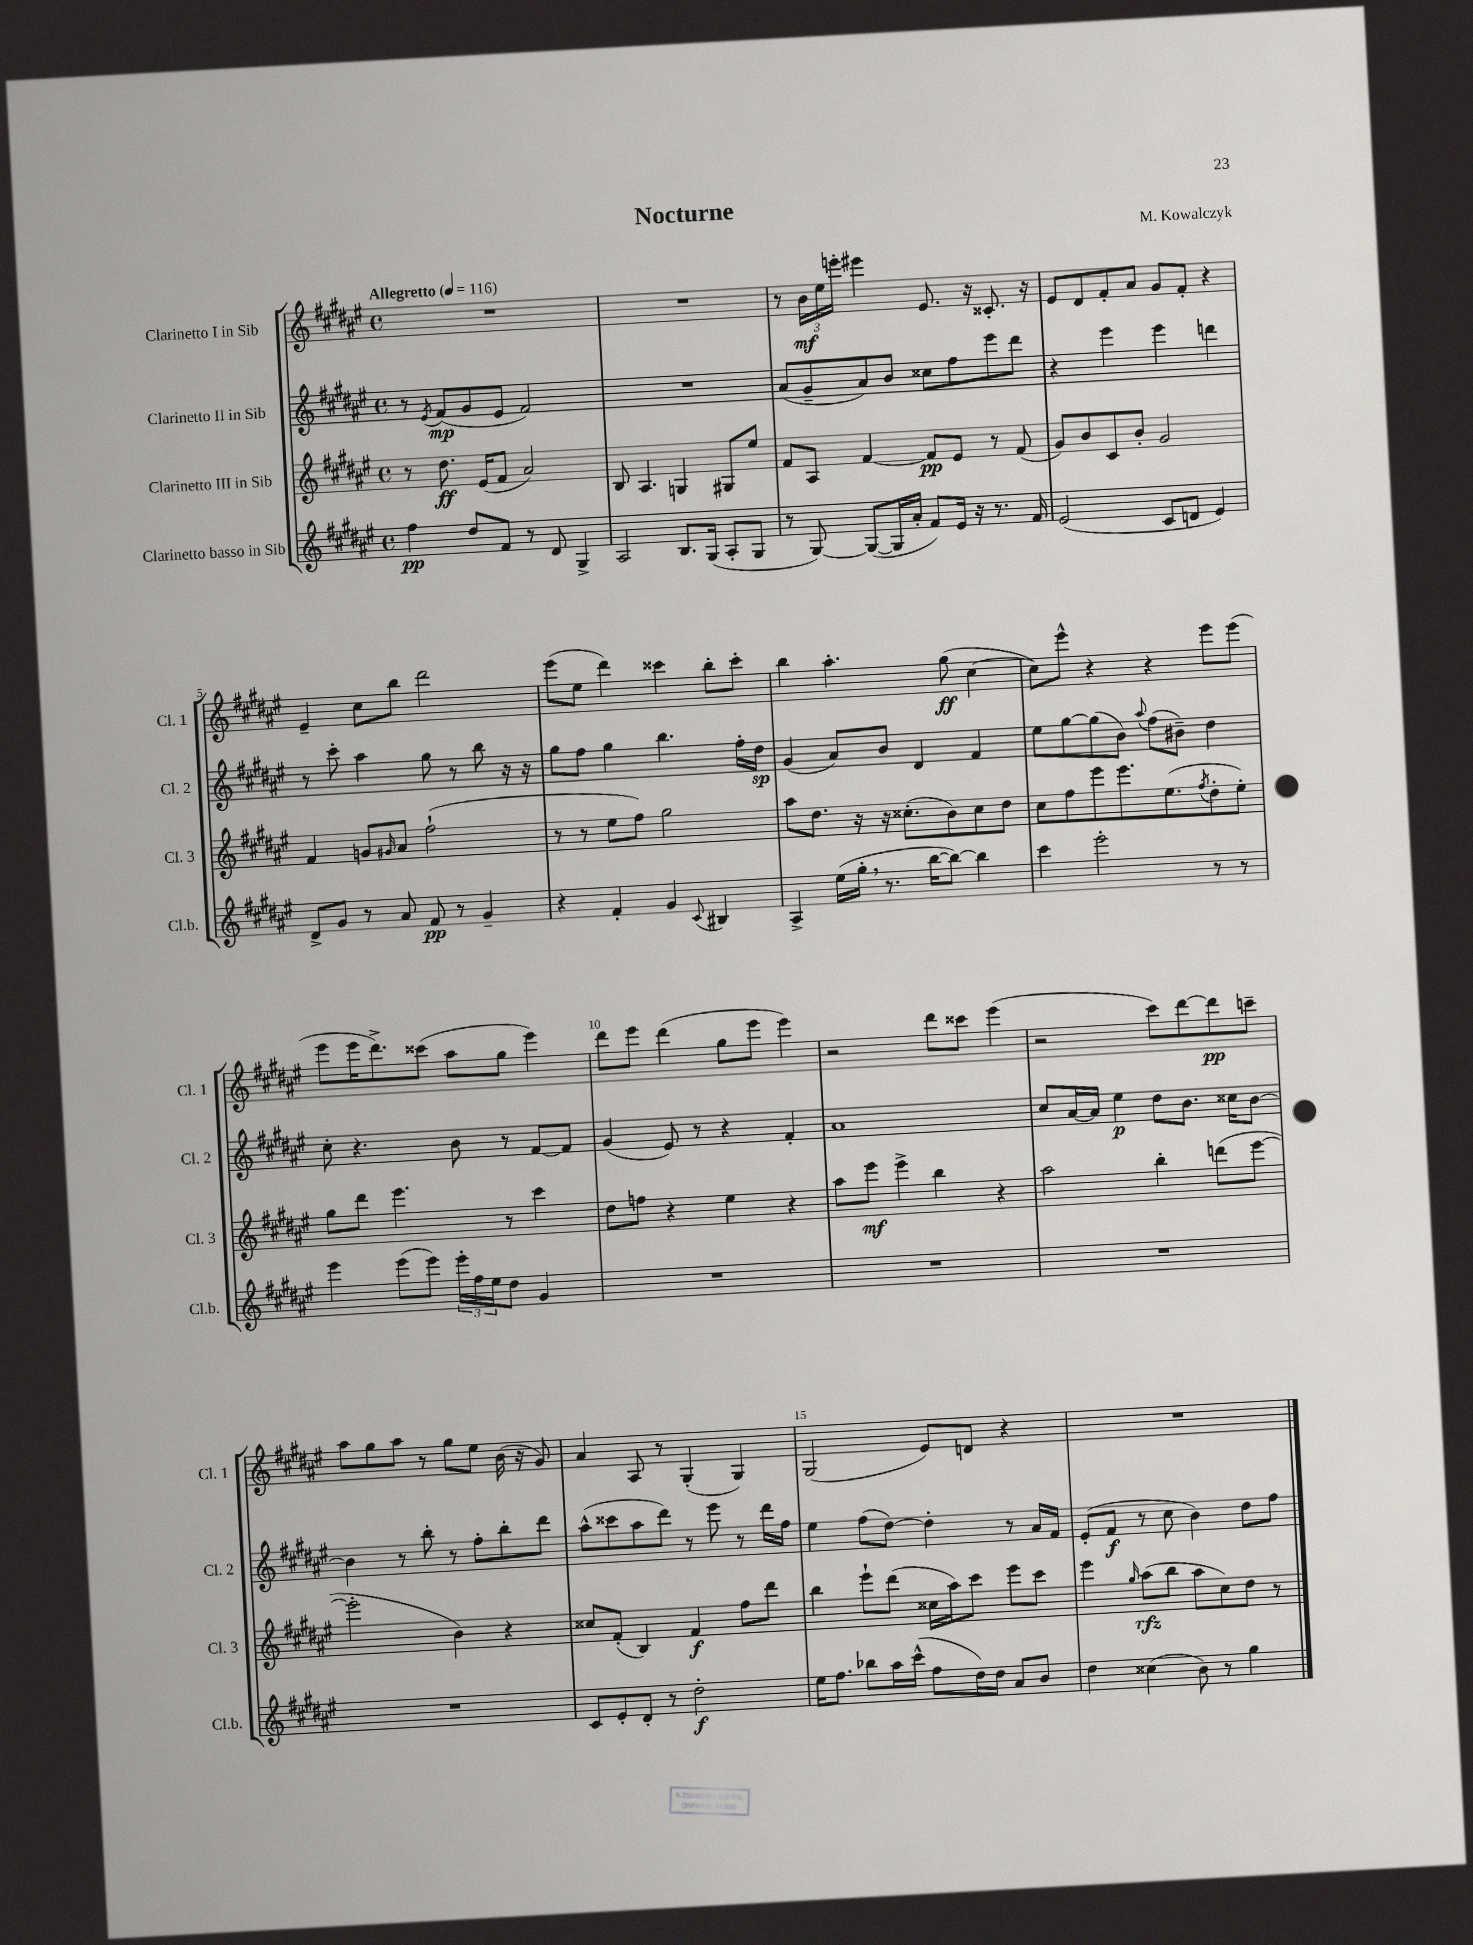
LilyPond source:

\header { title = "Nocturne" composer = "M. Kowalczyk" }
<<
\new StaffGroup <<
\new Staff = "s0" \with { instrumentName = "Clarinetto I in Sib" shortInstrumentName = "Cl. 1" } {
    \clef treble \key fis \major \defaultTimeSignature \time 4/4 \tempo "Allegretto" 4 = 116
    R1 |
    R1 |
    r8 \tuplet 3/2 { b'16\mf eis''16 e'''16-. } eis'''4 eis'8. r16 cisis'8.-. r16 |
    eis'8 dis'8 fis'8-. ais'8 gis'8 fis'8-. r4 |
    eis'4-- cis''8 b''8 dis'''2 |
    eis'''8( eis''8 dis'''4) cisis'''4 b''8-. cisis'''8-. |
    b''4 ais''4.-. gis''8\ff( cis''4~ |
    cis''8) eis'''8-^ r4 r4 eis'''8 eis'''8( |
    eis'''8 eis'''16 dis'''8.->) cisis'''8( ais''8 gis''8 eis'''4) |
    dis'''8 eis'''8 dis'''4( gis''8 eis'''8 eis'''4) |
    r2 dis'''8 cisis'''8 eis'''4( |
    r2 cis'''8) dis'''8~ dis'''8\pp c'''8-- |
    ais''8 gis''8 ais''8 r8 gis''8 eis''8 b'16( r16 gis'8) |
    ais'4 ais8 r8 gis4-.( gis4) |
    gis2( eis'8) d'8 r4 |
    R1 \bar "|." |
}
\new Staff = "s1" \with { instrumentName = "Clarinetto II in Sib" shortInstrumentName = "Cl. 2" } {
    \clef treble \key fis \major \defaultTimeSignature \time 4/4
    r8 \acciaccatura { eis'8 } fis'8\mp( gis'8 eis'8 fis'2) |
    R1 |
    ais'8( gis'8-- ais'8) b'8 cisis''8 fis''8 eis'''8 dis'''8 |
    r4 eis'''4 eis'''4 d'''4 |
    r8 cis'''8-. ais''4 gis''8 r8 b''8 r16 r16 |
    gis''8 fis''8 gis''4 b''4. fis''16-. dis''16\sp |
    gis'4( ais'8) b'8 dis'4 fis'4 |
    eis''8 gis''8~ gis''8( b'8) \appoggiatura { ais''8 } fis''8( bis'8--) dis''4 |
    cis''8-. r4. b'8 r8 fis'8~ fis'8 |
    gis'4( eis'8) r8 r4 fis'4-. |
    ais'1 |
    cis''8 ais'16~ ais'16 eis''4\p dis''8 b'8. cisis''16 b'8~ |
    b'4 r8 b''8-. r8 fis''8-. b''8-. dis'''8 |
    ais''8-^( cisis'''8 ais''8 dis'''8) r8 eis'''8 r8 dis'''16 fis''16 |
    eis''4 fis''8( dis''8~) dis''4-. r8 ais'16 fis'16 |
    eis'8-.( fis'8\f r8 cis''8 b'4) dis''8 fis''8 \bar "|." |
}
\new Staff = "s2" \with { instrumentName = "Clarinetto III in Sib" shortInstrumentName = "Cl. 3" } {
    \clef treble \key fis \major \defaultTimeSignature \time 4/4
    r8 dis''8.\ff eis'16( fis'8 ais'2) |
    b8 ais4. g4 gis8 eis''8 |
    fis'8 ais8 fis'4~ fis'8\pp eis'8 r8 fis'8( |
    gis'8) b'8 cis'8 b'8-. gis'2 |
    fis'4 g'8 \grace { gis'16 } ais'8 fis''2-!( |
    r8 r8 eis''8 fis''8) gis''2 |
    ais''8 dis''8. r16 r16 cisis''8.-.( b'8) cisis''8 dis''8 |
    cis''8 fis''8 eis'''8 eis'''8. eis''8.( \acciaccatura { fis''8 } dis''8-. eis''8-.) |
    gis''8 dis'''8 eis'''4. r8 cis'''4 |
    dis''8 f''8 r4 eis''4 r4 |
    ais''8 eis'''8\mf eis'''4-> b''4 r4 |
    ais''2 b''4-. d'''8( eis'''8~ |
    eis'''2-. b'4) r4 |
    cisis''8 fis'8-.( b4) fis'4\f fis''8 dis'''8 |
    b''4 eis'''8-! dis'''8( cisis''16 ais''16) cis'''8 eis'''8 cis'''8 |
    eis'''4 \grace { gis''16 } ais''8\rfz( b''8 ais''8 cis''8) dis''8 r8 \bar "|." |
}
\new Staff = "s3" \with { instrumentName = "Clarinetto basso in Sib" shortInstrumentName = "Cl.b." } {
    \clef treble \key fis \major \defaultTimeSignature \time 4/4
    fis''4\pp dis''8 fis'8 r8 dis'8 gis4-> |
    ais2 b8. gis16( ais8-. gis8 |
    r8 gis8~) gis8~( gis16 ais'16-. fis'8) eis'16 r16 r8. fis'16 |
    eis'2( cis'8 d'8 eis'4) |
    dis'8-> gis'8 r8 ais'8 fis'8\pp r8 gis'4-- |
    r4 fis'4-. gis'4 \appoggiatura { cis'8 } bis4 |
    ais4-> eis''16( gis''16-. \breathe r8. b''16~ b''8~) b''4 |
    cis'''4 eis'''2-. r8 r8 |
    eis'''4 eis'''8( eis'''8) \tuplet 3/2 { eis'''16-. fis''16 eis''16 } dis''8 gis'4 |
    R1 |
    R1 |
    R1 |
    R1 |
    cis'8 eis'8-. dis'8-. r8 dis''2-.\f |
    eis''16 fis''8. bes''8 ais''16 cis'''16-^( fis''8 dis''16) dis''16 ais'8 b'8 |
    dis''4 cisis''4( b'8) r8 gis''4 \bar "|." |
}
>>
>>
\layout { \context { \Score \override BarNumber.break-visibility = ##(#f #t #t) barNumberVisibility = #(every-nth-bar-number-visible 5) } }
